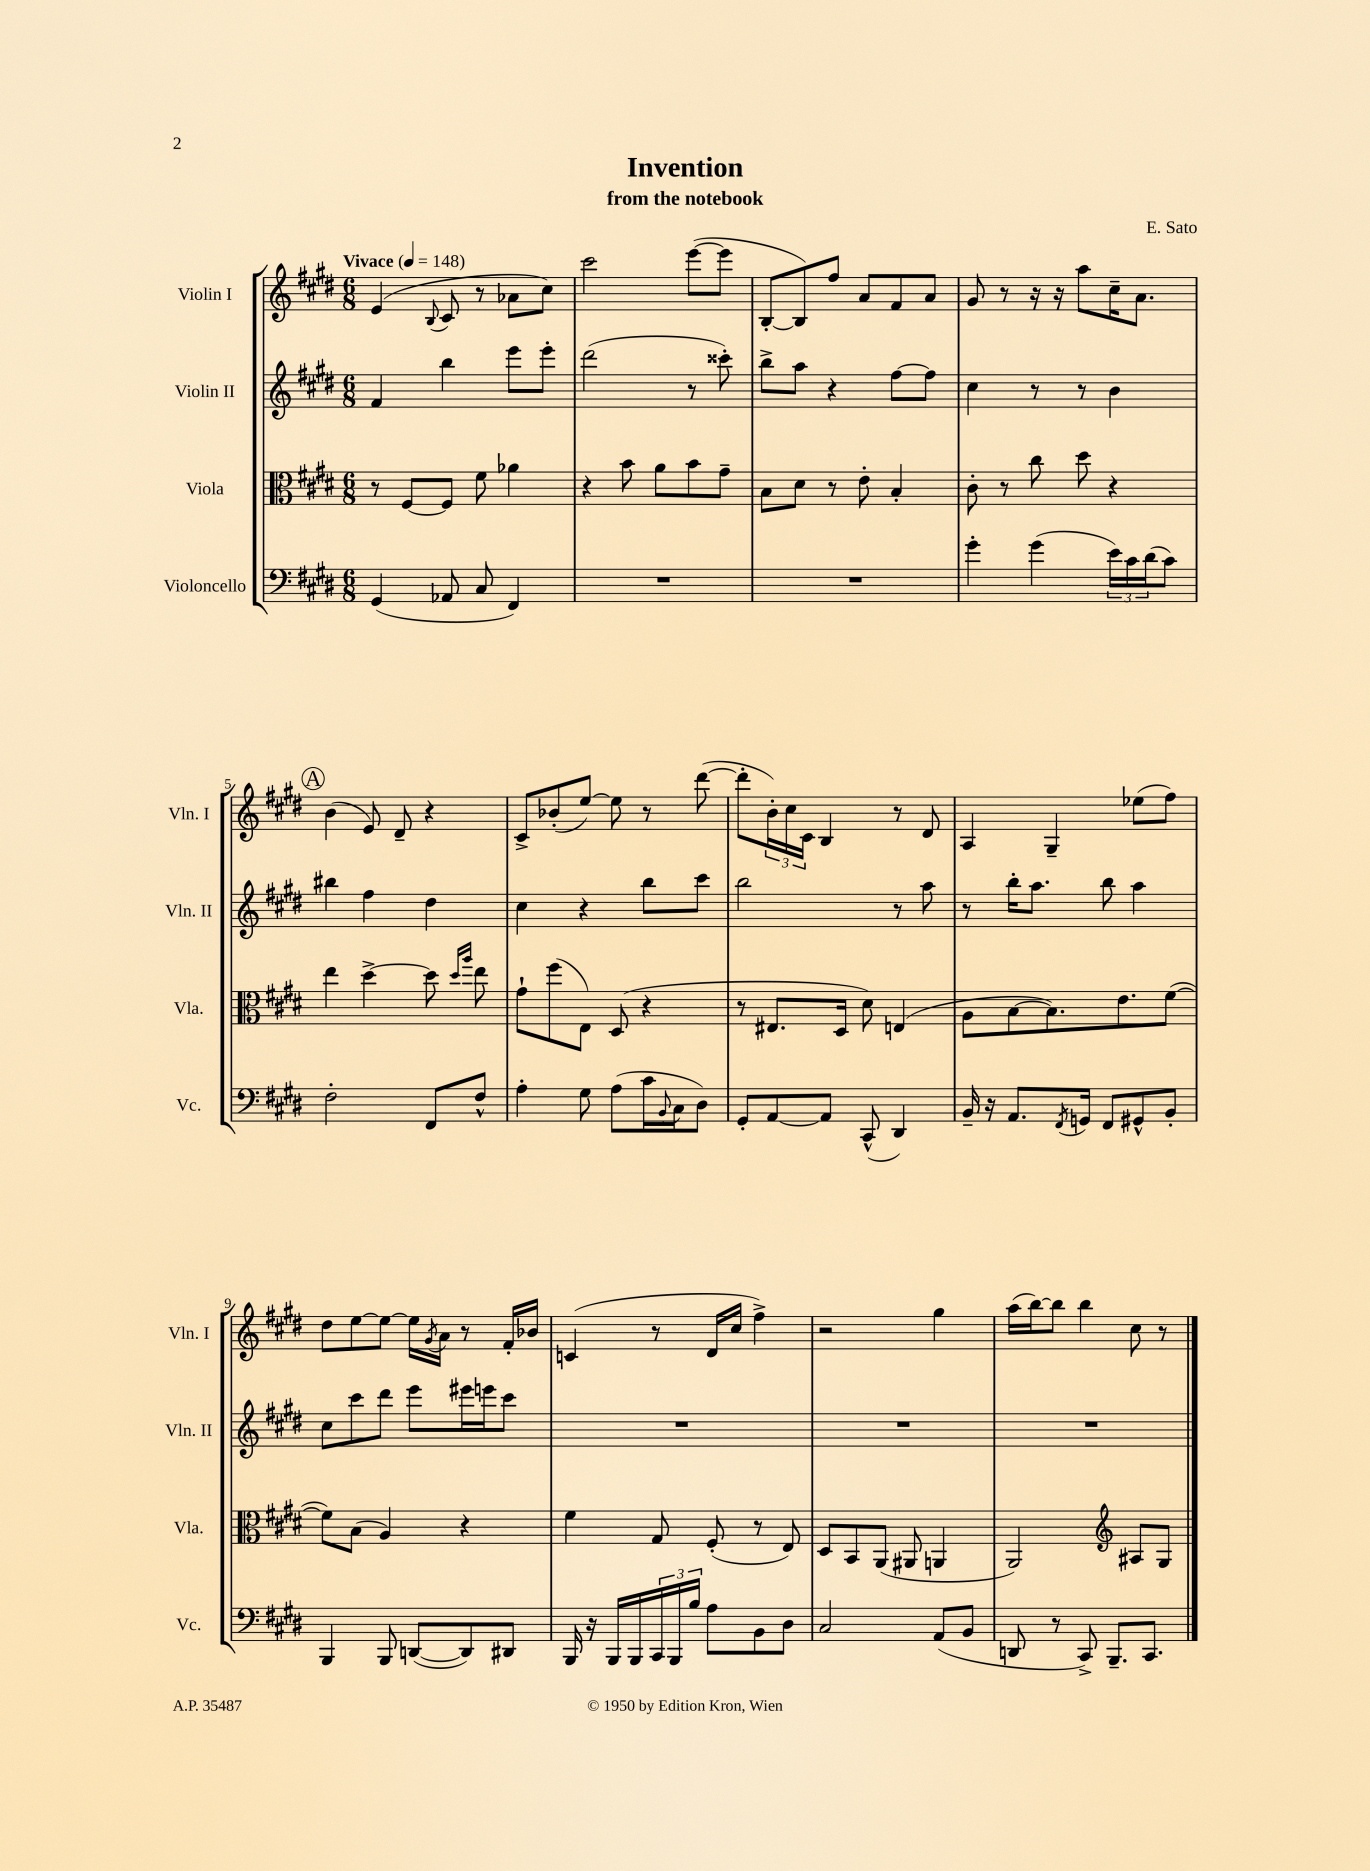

**kern	**kern	**kern	**kern
*staff4	*staff3	*staff2	*staff1
*clefF4	*clefC3	*clefG2	*clefG2
*k[f#c#g#d#]	*k[f#c#g#d#]	*k[f#c#g#d#]	*k[f#c#g#d#]
*M6/8	*M6/8	*M6/8	*M6/8
*MM148	*MM148	*MM148	*MM148
(4GG#	8r	4f#	(4e
.	[8F#	.	.
.	.	.	8qqB
8AA-	8F#]	4bb	8c#
8C#	8f#	.	8r
4FF#)	4a-	8eee	8a-
.	.	8eee'	8cc#)
=	=	=	=
2.r	4r	(2ddd#	2ccc#
.	8b	.	.
.	8a	.	.
.	8b	8r	([8eee
.	8g#~	8ccc##')	8eee]
=	=	=	=
2.r	8B	8bb^	[8B'
.	8d#	8aa	8B])
.	8r	4r	8ff#
.	8e'	.	8a
.	4B'	[8ff#	8f#
.	.	8ff#]	8a
=	=	=	=
4g#'	8c#'	4cc#	8g#
.	8r	.	8r
(4g#	8cc#	8r	16r
.	.	.	16r
.	8dd#	8r	8aa
24e)	4r	4b	16cc#~
24c#	.	.	.
.	.	.	8.a
(24d#	.	.	.
8c#)	.	.	.
=	=	=	=
2F#'	4ee	4bb#	(4b
.	[4dd#^	4ff#	8e)
.	.	.	8d#~
8FF#	8dd#]	4dd#	4r
.	16qqdd#	.	.
.	16qqaa	.	.
8F#^^	8ee	.	.
=	=	=	=
4A'	8g#`	4cc#	8c#^
.	(8ff#	.	(8b-'
8G#	8E)	4r	[8ee)
(8A	(8D#	.	8ee]
16c#	4r	8bb	8r
8qqBB	.	.	.
16C#	.	.	.
8D#)	.	8ccc#	([8ddd#
=	=	=	=
8GG#'	8r	2bb	8ddd#']
[8AA	8.E#	.	24b')
.	.	.	24cc#
.	.	.	24c#
8AA]	.	.	4B
.	16D#	.	.
(8CC#^^	8d#)	.	.
4DD#)	(4E	8r	8r
.	.	8aa	8d#
=	=	=	=
16BB~	8A	8r	4A
16r	.	.	.
8.AA	[8B	16bb'	.
.	.	8.aa	.
.	8.B])	.	4G#~
8qFF#	.	.	.
16GG	.	.	.
8FF#	.	8bb	.
.	8.e	.	.
8GG#^^	.	4aa	(8ee-
8BB'	([8f#	.	8ff#)
=	=	=	=
4BBB	8f#])	8cc#	8dd#
.	(8B	8ccc#	[8ee
8BBB	4A)	8ddd#	8ee_
([8DD	.	8eee	16ee]
.	.	.	8qg#
.	.	.	16a
8DD])	4r	16eee#	8r
.	.	16eee	.
8DD#	.	8ccc#	16f#'
.	.	.	16b-
=	=	=	=
16BBB	4f#	2.r	(4c
16r	.	.	.
16BBB	.	.	.
16BBB	.	.	.
24CC#	8G#	.	8r
24BBB	.	.	.
24B	.	.	.
8A	(8F#'	.	16d#
.	.	.	16cc#
8BB	8r	.	4ff#^)
8D#	8E)	.	.
=	=	=	=
2C#	8D#	2.r	2r
.	8BB	.	.
.	(8AA	.	.
.	8AA#	.	.
(8AA	4AA	.	4gg#
8BB	.	.	.
=	=	=	=
8DD	2AA)	2.r	(16aa
.	.	.	[16bb)
8r	.	.	8bb]
8CC#^)	.	.	4bb
8.BBB~	.	.	.
*	*clefG2	*	*
.	8A#	.	8cc#
8.CC#	.	.	.
.	8G#	.	8r
==	==	==	==
*-	*-	*-	*-
